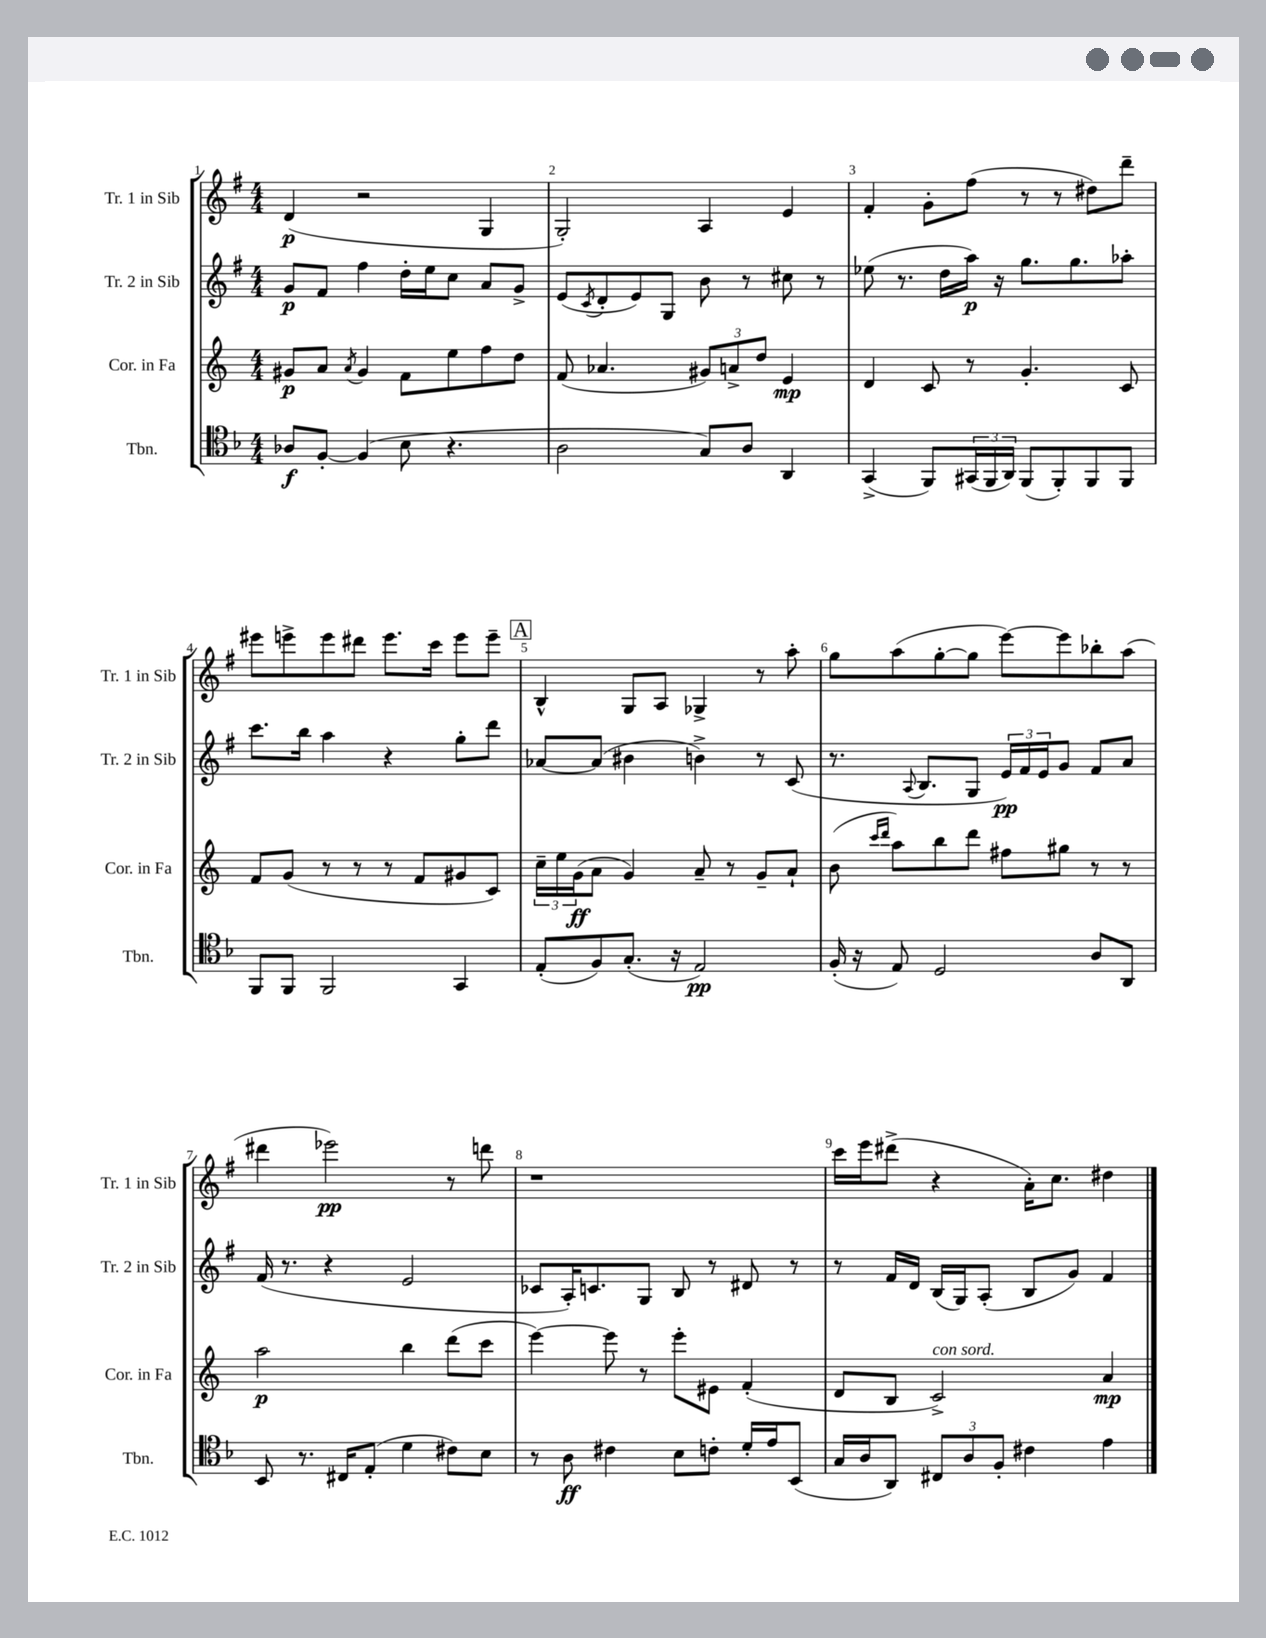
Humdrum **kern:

**kern	**kern	**kern	**kern
*staff4	*staff3	*staff2	*staff1
*clefC4	*clefG2	*clefG2	*clefG2
*k[b-]	*k[]	*k[f#]	*k[f#]
*M4/4	*M4/4	*M4/4	*M4/4
8A-	8g#	8g	(4d
[8F'	8a	8f#	.
.	8qa	.	.
(4F]	4g#	4ff#	2r
8B-	8f	16dd'	.
.	.	16ee	.
4.r	8ee	8cc	.
.	8ff	8a	4G
.	8dd	8g^	.
=	=	=	=
2A	(8f	(8e	2G')
.	.	8qc	.
.	4.a-	8d'	.
.	.	8e)	.
.	.	8G	.
8G)	12g#)	8b	4A
.	12a^	.	.
8A	.	8r	.
.	12dd	.	.
4AA	4e	8cc#	4e
.	.	8r	.
=	=	=	=
(4GG^	4d	(8ee-	4f#'
.	.	8.r	.
8FF)	8c	.	8g'
.	.	16dd	.
(24GG#	8r	16aa)	(8ff#
24FF	.	.	.
.	.	16r	.
24AA)	.	.	.
(8FF	4.g'	8.gg	8r
8FF')	.	.	8r
.	.	8.gg	.
8FF	.	.	8dd#)
8FF	8c	8aa-'	8ddd~
=	=	=	=
8FF	8f	8.ccc	8eee#
8FF	(8g	.	8eee^
.	.	16bb	.
2FF	8r	4aa	8eee
.	8r	.	8ddd#
.	8r	4r	8.eee
.	8f	.	.
.	.	.	16ccc
4GG	8g#	8gg'	8eee
.	8c)	8ddd	8eee~
=	=	=	=
(8E'	24cc~	[8a-	4B^^
.	24ee	.	.
.	(24g	.	.
8F)	8a	(8a-]	.
(8.G'	4g)	4b#	8G
.	.	.	8A
16r	.	.	.
2E)	8a~	4b^)	4G-^
.	8r	.	.
.	8g~	8r	8r
.	8a`	(8c	8aa'
=	=	=	=
(16F'	(8b	8.r	8gg
16r	.	.	.
.	16qqccc	.	.
.	16qqddd	.	.
8E)	8aa)	.	(8aa
.	.	8qqA	.
.	.	8.B	.
2D	8bb	.	[8gg'
.	8ddd	8G	8gg]
.	8ff#	24e)	[8eee)
.	.	24f#	.
.	.	24e	.
.	8gg#	8g	8eee]
8A	8r	8f#	8bb-'
8AA	8r	8a	(8aa
=	=	=	=
8BB-	2aa	(16f#	4ddd#
.	.	8.r	.
8.r	.	.	.
.	.	4r	2eee-)
16C#	.	.	.
(8E'	.	.	.
4d	4bb	2e	.
8c#)	(8ddd	.	8r
8B-	8ccc	.	8ddd
=	=	=	=
8r	[4eee)	8c-	1r
8A	.	16A')	.
.	.	8.c	.
4c#	8eee]	.	.
.	8r	8G	.
8B-	8eee'	8B	.
8c'	8e#	8r	.
16d'	(4f'	8d#	.
16e	.	.	.
(8BB-	.	8r	.
=	=	=	=
16G	8d	8r	16ccc
16A	.	.	16eee
8AA)	8B	16f#	(8ddd#^
.	.	16d	.
12C#	2c^)	(16B	4r
.	.	16G)	.
12A	.	.	.
.	.	(8A'	.
12F'	.	.	.
4c#	.	8B	16a')
.	.	.	8.cc
.	.	8g)	.
4e	4a	4f#	4dd#
==	==	==	==
*-	*-	*-	*-
